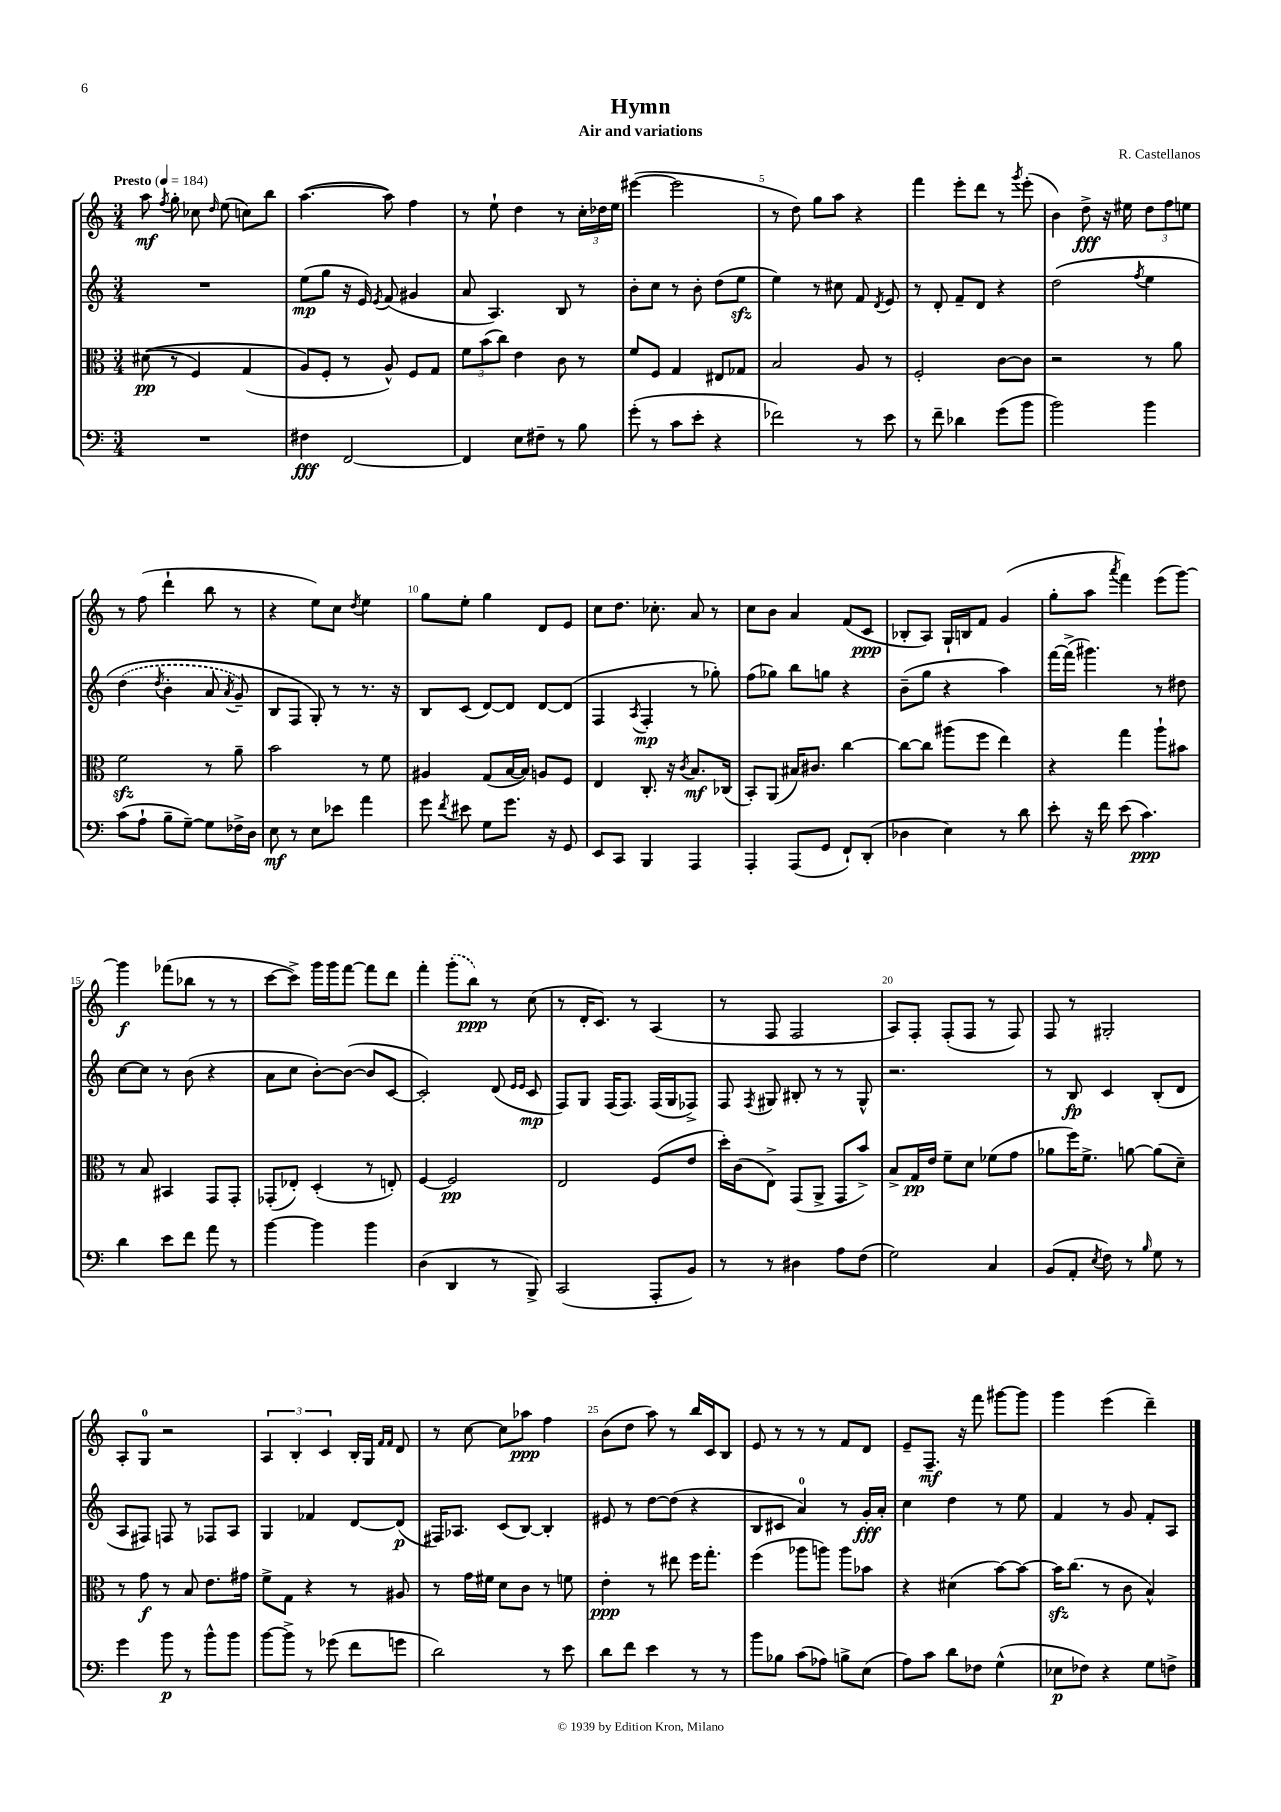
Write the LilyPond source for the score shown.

\header { title = "Hymn" composer = "R. Castellanos" subtitle = "Air and variations" }
<<
\new StaffGroup <<
\new Staff = "s0" {
    \clef treble \key c \major \numericTimeSignature \time 3/4 \tempo "Presto" 4 = 184
    \autoBeamOff a''8\mf \acciaccatura { f''8 } g''8-. ces''8 \grace { d''16 } e''8( c''8[) b''8] |
    a''4.~( a''8) f''4 |
    r8 e''8-! d''4 r8 \tuplet 3/2 { c''16[-. des''16 e''16] } |
    eis'''4~( eis'''2 |
    r8 d''8) g''8[ a''8] r4 |
    f'''4 e'''8[-. d'''8] r8 \acciaccatura { g'''8 } e'''8-.( |
    b'4) d''8->\fff r16 eis''16 \tuplet 3/2 { d''8[ f''8 e''8] } |
    r8 f''8( d'''4-! b''8 r8 |
    r4 e''8[) c''8] \acciaccatura { d''8 } e''4 |
    g''8[ e''8]-. g''4 d'8[ e'8] |
    c''8[ d''8.] ces''8.-. a'8 r8 |
    c''8[ b'8] a'4 f'8[( c'8]\ppp |
    bes8[-. a8]) g16[-! b16 f'8] g'4( |
    g''8[-. a''8] \acciaccatura { a'''8 } f'''4) e'''8[( g'''8]~) |
    g'''4\f fes'''8[( bes''8] r8 r8 |
    c'''8[~ c'''8]->) g'''16[ g'''16 f'''8]~ f'''8[ d'''8] |
    f'''4-. \once \slurDashed g'''8[-.( b''8]\ppp) r8 c''8( |
    r8 d'16[-. c'8.]) r8 a4( |
    r8 f8 f2 |
    a8[) f8]-. f8[-.( f8] r8 f8) |
    f8 r8 gis2-. |
    a8[-. g8]-0 r2 |
    \tuplet 3/2 { a4 b4-. c'4 } b16[-. g16] \grace { f'16[ f'16] } d'8 |
    r8 c''8~ c''8[ aes''8]\ppp f''4 |
    b'8[( d''8] a''8) r8 b''16[ c'16 b8] |
    e'8 r8 r8 r8 f'8[ d'8] |
    e'8[-- f8.]--\mf r16 f'''8 gis'''8[~ gis'''8] |
    g'''4 e'''4( d'''4--) \bar "|." |
}
\new Staff = "s1" {
    \clef treble \key c \major \numericTimeSignature \time 3/4
    \autoBeamOff R2. |
    e''8[\mp( g''8] r16 e'16) \acciaccatura { e'8 } f'8( gis'4 |
    a'8 a4.) b8 r8 |
    b'8[-. c''8] r8 b'8-. d''8[( e''8]\sfz |
    e''4) r8 cis''8 f'8 \acciaccatura { d'8 } e'8 |
    r8 d'8-. f'8[-- d'8] r4 |
    d''2\( \acciaccatura { f''8 } e''4 |
    \once \slurDashed d''4( \acciaccatura { d''8 } b'4-. a'8 \acciaccatura { a'8 } g'8--) |
    b8[ f8] g8-.\) r8 r8. r16 |
    b8[ c'8]( d'8[~) d'8] d'8[~ d'8]( |
    f4 \acciaccatura { a8 } f4-.\mp r8 ges''8-.) |
    f''8[( ges''8]) b''8[ g''8] r4 |
    b'8[--( g''8] r4 a''4) |
    f'''16[~ f'''16]->( gis'''4.) r8 dis''8 |
    c''8[~ c''8] r8 b'8( r4 |
    a'8[ c''8] b'8[~-.) b'8]~( b'8[ c'8]~ |
    c'2-.) d'8( \grace { e'16[ e'16] } c'8\mp |
    f8[) g8] f16[( f8.]) f16[( g16 fes8]->) |
    f8 \acciaccatura { f8 } gis8 bis8-. r8 r8 gis8-^ |
    r2. |
    r8 b8\fp c'4 b8[-.( d'8] |
    a8[ fis8]) f8 r8 fes8[ a8] |
    g4 fes'4 d'8[~ d'8]\p( |
    fis16[) aes8.] c'8[( b8]~) b4-. |
    eis'8 r8 d''8[~ d''8]( r4 |
    b8[ cis'8] a'4-0) r8 g'16[-.\fff a'16]-. |
    c''4 d''4 r8 e''8 |
    f'4 r8 g'8 f'8[-. a8] \bar "|." |
}
\new Staff = "s2" {
    \clef alto \key c \major \numericTimeSignature \time 3/4
    \autoBeamOff dis'8\pp(\( r8 f4) g4( |
    a8[\) f8]-. r8 a8-^) f8[ g8] |
    \tuplet 3/2 { f'8[ b'8( c''8]) } e'4 c'8 r8 |
    f'8[ f8] g4 eis8[ ges8] |
    b2 a8 r8 |
    f2-. c'8[~ c'8] |
    r2 r8 a'8 |
    f'2\sfz r8 a'8-- |
    b'2 r8 f'8 |
    ais4 g8[( b16~ b16]) a8[ f8] |
    e4 c8.-. r16 \acciaccatura { c'8 } b8.[\mf ces16]( |
    b,8[-.) a,8]( bis16[) cis'8.] c''4~ |
    c''8[~ c''8] ais''8[( f''8] e''4) |
    r4 g''4 a''8[-! bis'8] |
    r8 b8 bis,4 g,8[ g,8]-. |
    ges,8[-.( ees8]-.) d4-.( r8 e8-.) |
    f4~ f2\pp |
    e2 f8[( e'8] |
    d''16[-.) c'16( e8]->) g,8[( a,8]-> g,8[ b'8]->) |
    b8[-> g16\pp e'16] f'8[-- d'8] fes'8[( g'8] |
    aes'8[ f''16) f'8.]-> a'8~ a'8[( d'8]--) |
    r8 g'8\f r8 b8 e'8.[ gis'16] |
    f'8[-> g8] r4 r8 ais8 |
    r8 g'16[ fis'16] d'8[ c'8] r8 f'8 |
    e'4-.\ppp r8 eis''8 f''16[ g''8.]-. |
    f''4( aes''8[ a''8]) a''8[ bes'8] |
    r4 dis'4( b'8[~) b'8]~ |
    b'16[\sfz c''8.]( r8 c'8 b4-^) \bar "|." |
}
\new Staff = "s3" {
    \clef bass \key c \major \numericTimeSignature \time 3/4
    \autoBeamOff R2. |
    fis4\fff f,2~ |
    f,4 e8[ fis8]-- r8 b8 |
    g'8-.( r8 c'8[ e'8]-. r4 |
    fes'2) r8 e'8 |
    r8 f'8-- des'4 g'8[( b'8] |
    b'2) b'4 |
    c'8[( a8]-! b8[-- g8]~--) g8[ fes16-> d16] |
    e8\mf r8 e8[ ees'8] a'4 |
    g'8 \acciaccatura { f'8 } eis'8 g8[ g'8.] r16 g,8 |
    e,8[ c,8] b,,4 a,,4 |
    a,,4-. a,,8[( g,8] f,8[-!) d,8]-.( |
    des4 e4) r8 d'8 |
    e'8-. r16 f'16 e'8( c'4.\ppp) |
    d'4 e'8[ f'8] a'8 r8 |
    b'4~ b'4 b'4 |
    d4( d,4 r8 b,,8->) |
    c,2( a,,8[-. b,8]) |
    r8 r8 dis4 a8[ f8]( |
    g2) c4 |
    b,8[( a,8]-. \acciaccatura { e8 } f8) r8 \grace { b16 } g8 r8 |
    g'4 b'8\p r8 b'8[-^ b'8] |
    b'8[~ b'8]-> r8 ges'8( f'8[ g'8] |
    d'2) r8 e'8 |
    d'8[ f'8] e'4 r8 r8 |
    b'8[ bes8] c'8[( aes8]) b8[-> e8]( |
    a8[) c'8] d'8[ fes8] g4-^( |
    ees8[\p fes8]) r4 g8[ f8]-> \bar "|." |
}
>>
>>
\layout { \context { \Score \override BarNumber.break-visibility = ##(#f #t #t) barNumberVisibility = #(every-nth-bar-number-visible 5) } }
